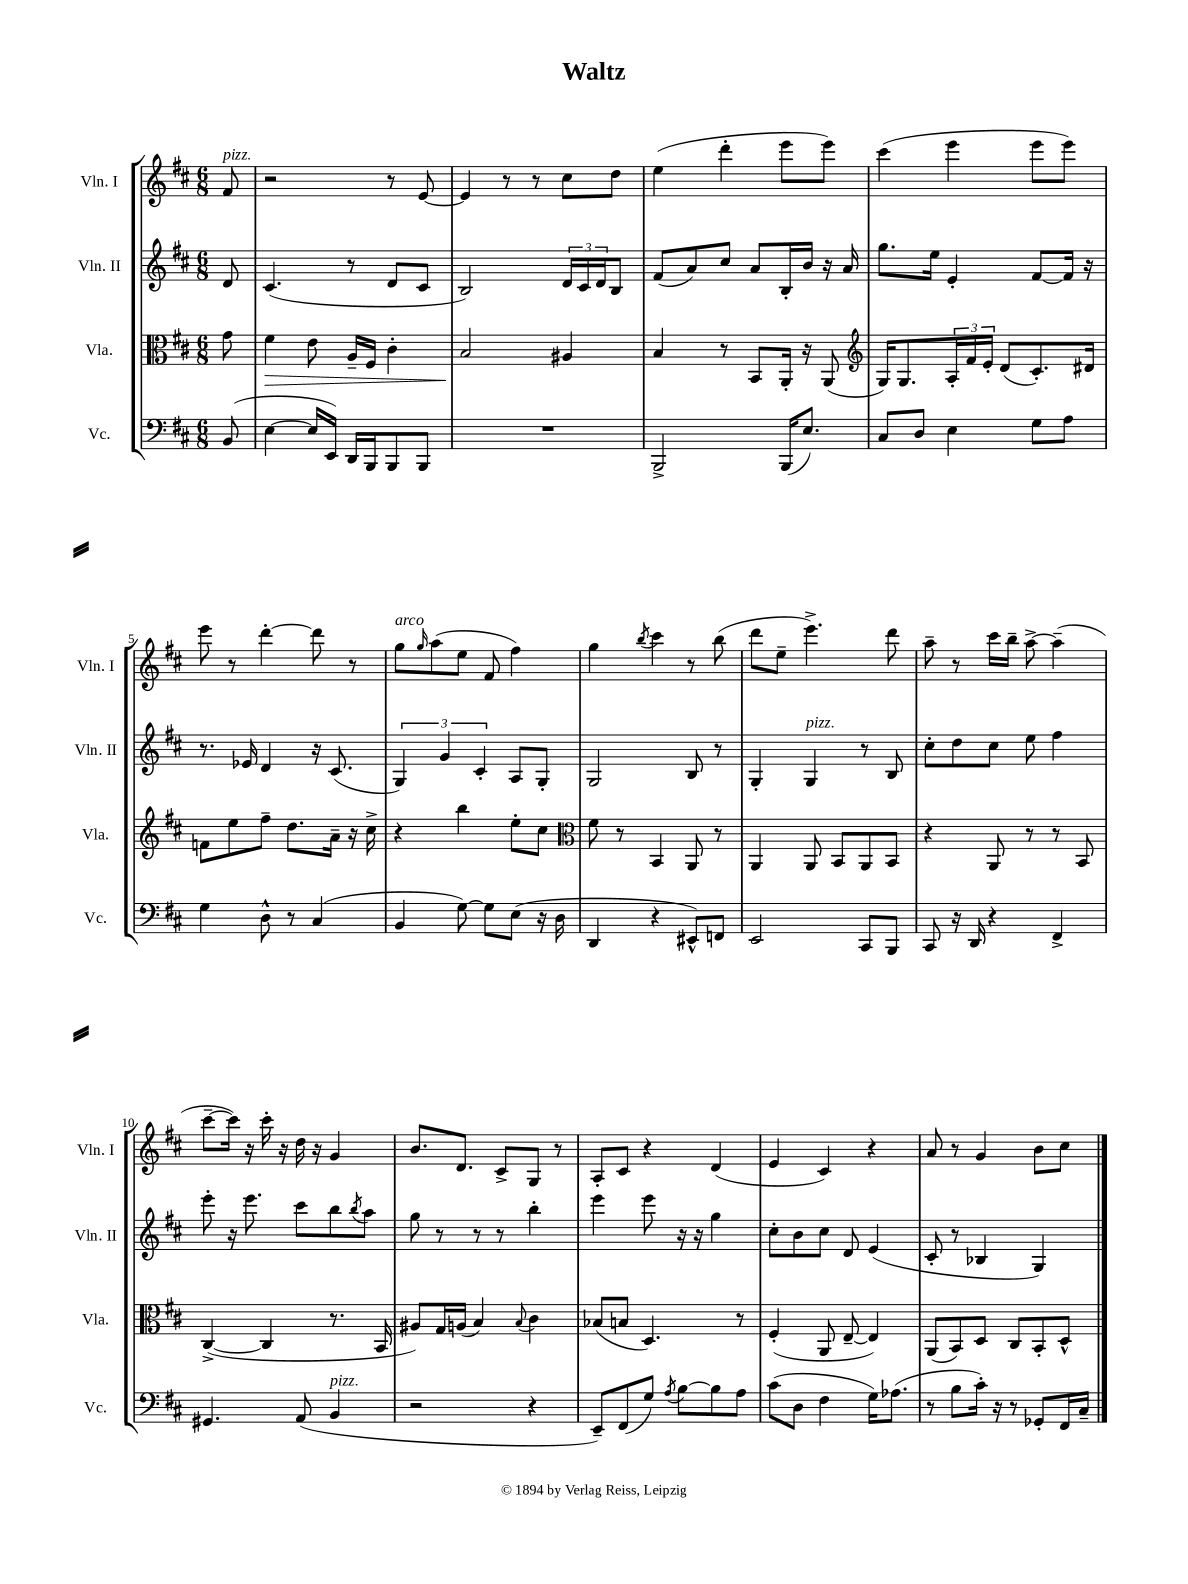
\header { title = "Waltz" }
<<
\new StaffGroup <<
\new Staff = "s0" \with { instrumentName = "Vln. I" shortInstrumentName = "Vln. I" } {
    \clef treble \key d \major \numericTimeSignature \time 6/8 \partial 8
    fis'8^\markup { \italic "pizz." } |
    r2 r8 e'8~ |
    e'4 r8 r8 cis''8 d''8 |
    e''4( d'''4-. e'''8 e'''8) |
    cis'''4( e'''4 e'''8 e'''8) |
    e'''8 r8 d'''4~-. d'''8 r8 |
    g''8^\markup { \italic "arco" } \grace { g''16 } a''8( e''8 fis'8 fis''4) |
    g''4 \acciaccatura { b''8 } cis'''4 r8 b''8( |
    d'''8 e''8-- e'''4.->) d'''8 |
    a''8-- r8 cis'''16 b''16-- a''8~-> a''4--( |
    cis'''8~-- cis'''16) r16 cis'''16-. r16 d''16 r16 g'4 |
    b'8. d'8. cis'8-> g8 r8 |
    a8-. cis'8 r4 d'4( |
    e'4 cis'4) r4 |
    a'8 r8 g'4 b'8 cis''8 \bar "|." |
}
\new Staff = "s1" \with { instrumentName = "Vln. II" shortInstrumentName = "Vln. II" } {
    \clef treble \key d \major \numericTimeSignature \time 6/8 \partial 8
    d'8 |
    cis'4.( r8 d'8 cis'8 |
    b2) \tuplet 3/2 { d'16 cis'16 d'16 } b8 |
    fis'8( a'8) cis''8 a'8 b16-. b'16 r16 a'16 |
    g''8. e''16 e'4-. fis'8~ fis'16 r16 |
    r8. ees'16 d'4 r16 cis'8.( |
    \tuplet 3/2 { g4) g'4 cis'4-. } a8 g8-. |
    g2 b8 r8 |
    g4-. g4^\markup { \italic "pizz." } r8 b8 |
    cis''8-. d''8 cis''8 e''8 fis''4 |
    e'''8-. r16 e'''8. cis'''8 b''8 \acciaccatura { b''8 } a''8 |
    g''8 r8 r8 r8 b''4-. |
    e'''4 e'''8 r16 r16 g''4 |
    cis''8-. b'8 cis''8 d'8 e'4( |
    cis'8-. r8 bes4 g4) \bar "|." |
}
\new Staff = "s2" \with { instrumentName = "Vla." shortInstrumentName = "Vla." } {
    \clef alto \key d \major \numericTimeSignature \time 6/8 \partial 8
    g'8 |
    fis'4\> e'8 a16-- fis16 cis'4-. |
    b2\! ais4 |
    b4 r8 b,8 a,16-. r16 a,8( |
    \clef treble g16) g8. \tuplet 3/2 { a16-. fis'16 e'16-. } d'8( cis'8.-.) dis'16 |
    f'8 e''8 fis''8-- d''8. a'16-- r16 cis''16-> |
    r4 b''4 e''8-. cis''8 |
    \clef alto fis'8 r8 b,4 a,8 r8 |
    a,4 a,8 b,8 a,8 b,8 |
    r4 a,8 r8 r8 b,8 |
    cis4~->( cis4 r8. b,16 |
    ais8) g16 a16( b4) \appoggiatura { b8 } cis'4 |
    bes8( b8 d4.) r8 |
    fis4-.( a,8 e8~-- e4) |
    a,8( b,8) d8 cis8 b,8-. d8-^ \bar "|." |
}
\new Staff = "s3" \with { instrumentName = "Vc." shortInstrumentName = "Vc." } {
    \clef bass \key d \major \numericTimeSignature \time 6/8 \partial 8
    b,8( |
    e4~ e16 e,16) d,16 b,,16 b,,8 b,,8 |
    R2. |
    b,,2-> b,,16( e8.) |
    cis8 d8 e4 g8 a8 |
    g4 d8-^ r8 cis4( |
    b,4 g8~) g8 e8( r16 d16 |
    d,4 r4 eis,8-^) f,8 |
    e,2 cis,8 b,,8 |
    cis,8 r16 d,16 r4 fis,4-> |
    gis,4. a,8( b,4^\markup { \italic "pizz." } |
    r2 r4 |
    e,8--) fis,8( g8) \acciaccatura { a8 } b8~ b8 a8 |
    cis'8( d8 fis4 g16) aes8.( |
    r8 b8 cis'16-.) r16 r8 ges,8-. fis,16 cis16-- \bar "|." |
}
>>
>>
